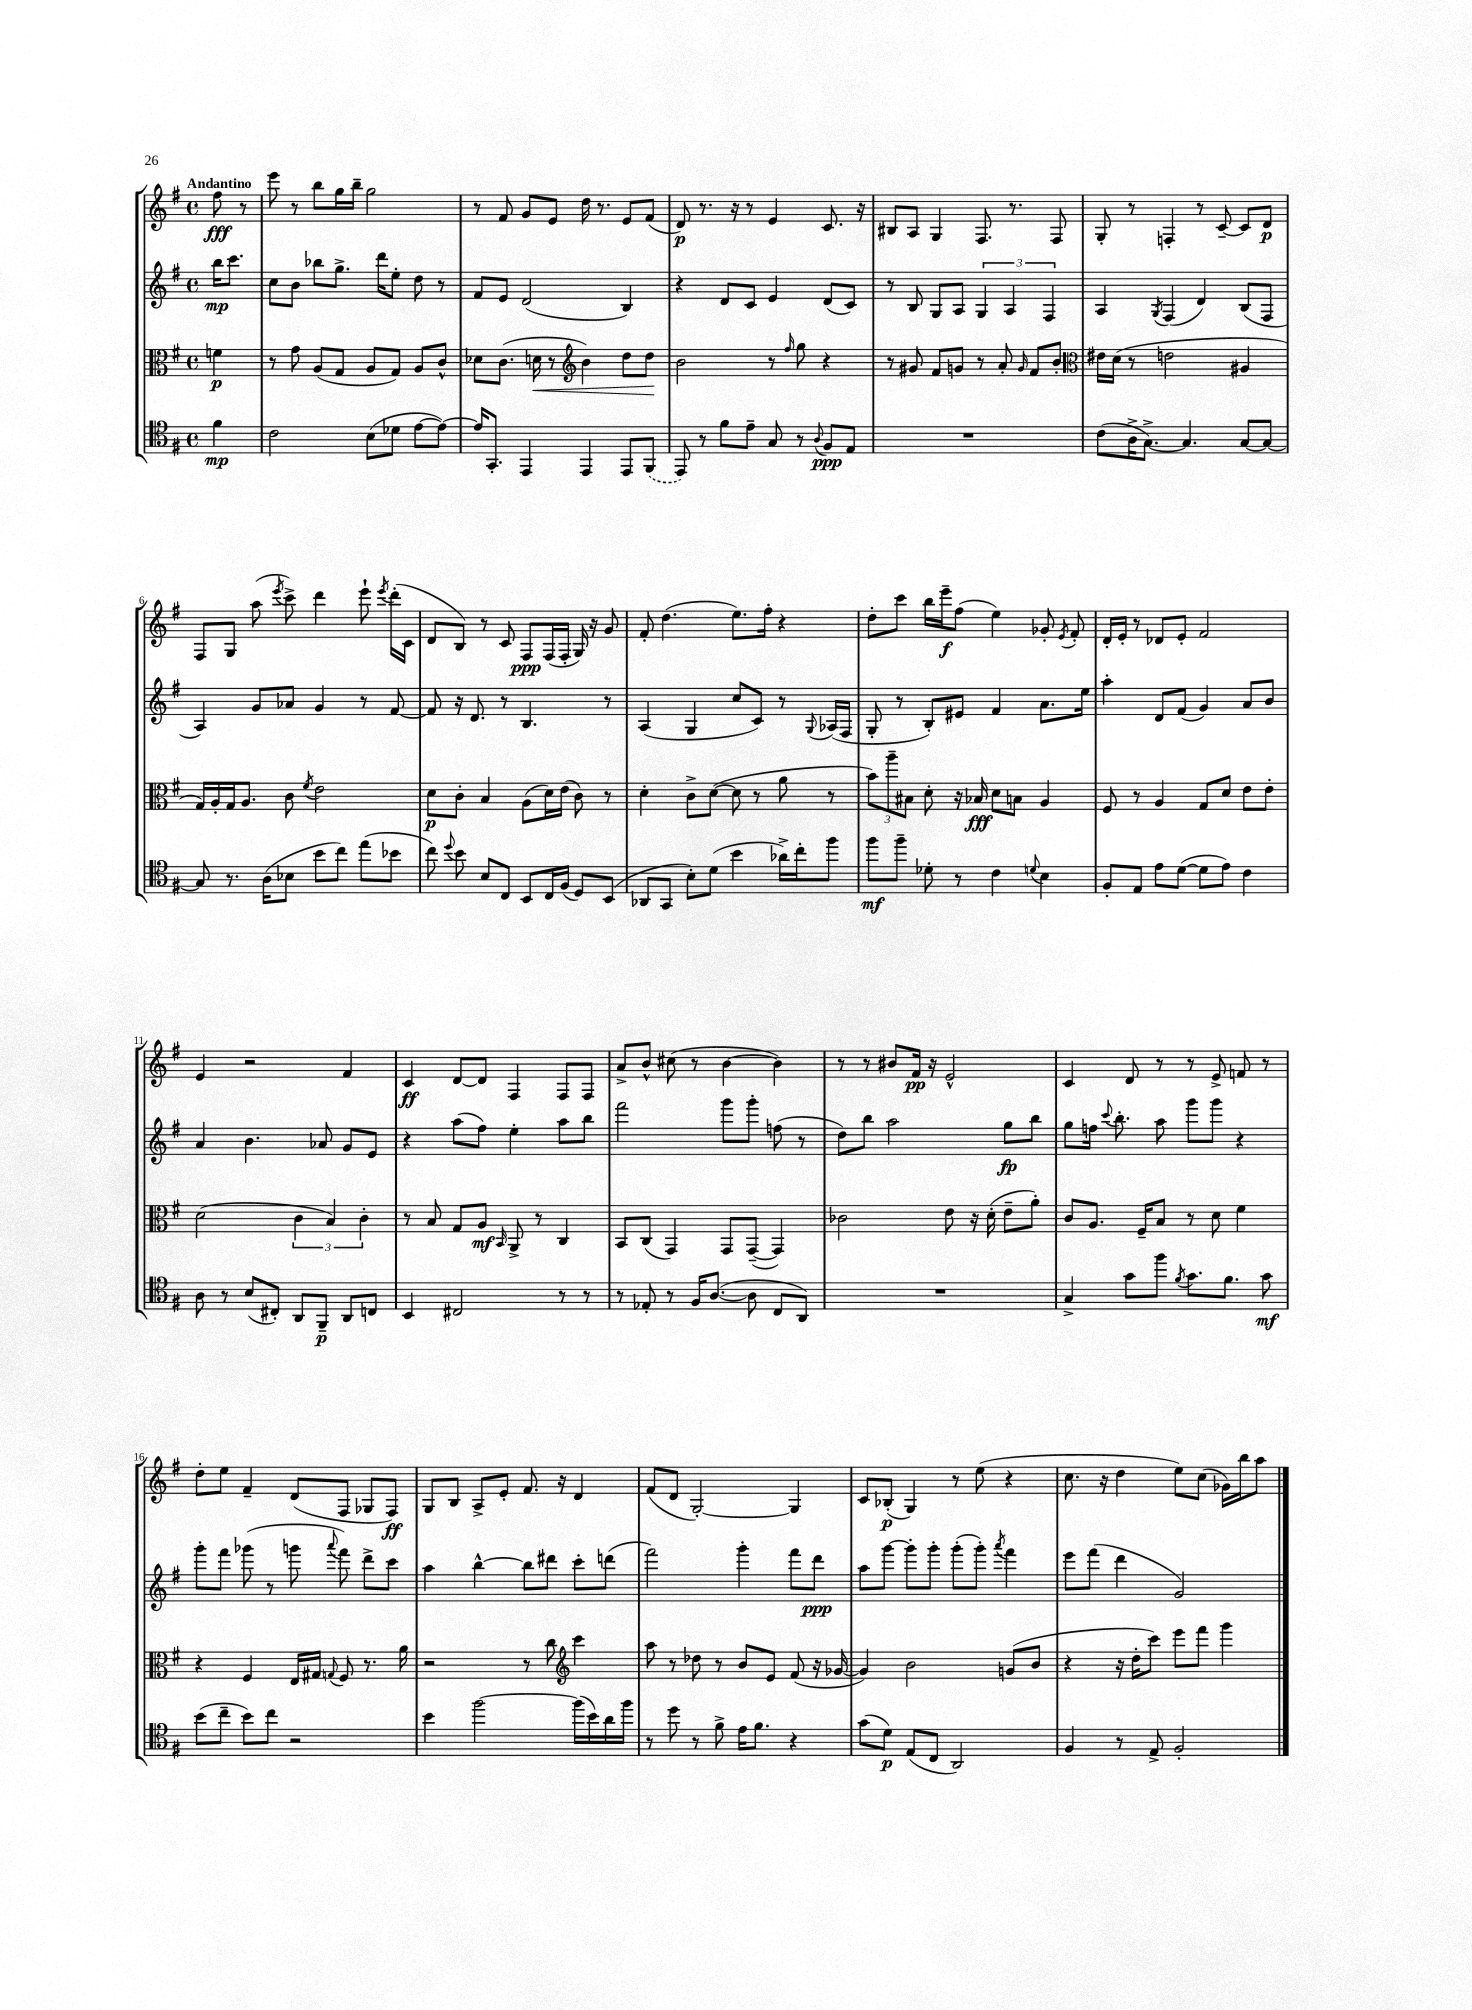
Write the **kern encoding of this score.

**kern	**kern	**kern	**kern
*staff4	*staff3	*staff2	*staff1
*clefC4	*clefC3	*clefG2	*clefG2
*k[f#]	*k[f#]	*k[f#]	*k[f#]
*M4/4	*M4/4	*M4/4	*M4/4
*met(c)	*met(c)	*met(c)	*met(c)
4f#\	4f\	16bb\LK	8ff#\
.	.	8.ccc\J	.
.	.	.	8r
=	=	=	=
2c\	8r	8cc\L	8eee\
.	8g\	8b\J	8r
.	(8A/L	8bb-\L	8bb\L
.	8G/J	8.gg^\J	16gg\L
.	.	.	16bb~\JJ
(8B\L	8A/L	.	2gg\
.	.	16ddd\LK	.
8d-\J	8G/J)	8ee'\J	.
[8e\L	8A/L	8dd\	.
8e\_J)	8c^^/J	8r	.
=	=	=	=
16e/]LK	8d-\L	8f#/L	8r
8.GG'/J	.	.	.
.	(8.c\J	8e/J	8f#/
4EE/	.	(2d/	8g/L
.	16d\	.	.
.	8r	.	8e/J
*	*clefG2	*	*
4EE/	4b\)	.	16dd\
.	.	.	8.r
8EE/L	8dd\L	4B/)	8e/L
(8FF#/J	8dd\J	.	(8f#/J
=	=	=	=
8EE/)	2b\	4r	8d/)
8r	.	.	8.r
8f#\L	.	8d/L	.
.	.	.	16r
8e~\J	.	8c/J	8r
8G/	8r	4e/	4e/
.	16qqff#/	.	.
8r	8gg\	.	.
8qqA/	.	.	.
8F#/L	4r	(8d/L	8.c/
8E/J	.	8c/J)	.
.	.	.	16r
=	=	=	=
1r	8r	8r	8B#/L
.	8g#/	8B/	8A/J
.	8f#/L	8G/L	4G/
.	8g/J	8A/J	.
.	8r	6G/	8.F#/
.	8a'/	.	.
.	.	6A/	.
.	.	.	8.r
.	16qqg/	.	.
.	8f#/L	.	.
.	.	6F#/	.
.	8b'/J	.	8F#/
=	=	=	=
*	*clefC3	*	*
(8c\L	16e#\LL	4A/	8G'/
.	(16d\JJ	.	.
16A^\K	8r	.	8r
[8.G^\J)	.	.	.
.	.	8qG/	.
.	2e\	(4F#/	4F'/
4.G/]	.	.	.
.	.	4d/)	8r
.	.	.	[8c~/
[8G/L	4A#/	(8B/L	8c/]L
8G/_J	.	8F#/J	8d/J
=	=	=	=
8G/]	16G/LL)	4A/)	8F#/L
.	16A'/	.	.
8.r	16G/J	.	8G/J
.	8.A/J	.	.
.	.	8g/L	(8aa\
(16A\LK	.	.	.
.	.	.	8qeee/
8B-\J	8c\	8a-/J	8ccc^\)
.	8qf#/	.	.
8b\L	2e\	4g/	4ddd\
8cc\J)	.	.	.
(8ee\L	.	8r	8eee`\
.	.	.	8qeee/
8b-\J	.	[8f#/	(16ddd'\LL
.	.	.	16c\JJ
=	=	=	=
8cc\)	8d\L	8f#/]	8d/L
8qqdd/	.	.	.
8b\	8c'\J	16r	8B/J)
.	.	8.d/	.
8B/L	4B/	.	8r
8C/J	.	8r	8c/
8BB/L	(8A\L	4.B/	8F#/L
16C/L	16d\L)	.	(16F#/L
(16F#/JJ	(16e\JJ	.	16F#'/JJ
8D/L)	8c\)	.	16G/)
.	.	.	16r
(8BB/J	8r	8r	8g/
=	=	=	=
8AA-/L	4d'\	(4A/	8f#'/
8GG/J	.	.	(4.dd\
8B'\L)	8c^\L	4G/	.
(8d\J	([8d\J	.	.
4b\	8d\]	8cc/L	8.ee\L)
.	8r	8c/J)	.
.	.	.	16ff#'\Jk
16a-^\LL)	8a\	8r	4r
16cc'\J	.	.	.
.	.	8qqG/	.
8ff#\J	8r	(16A-/LL	.
.	.	16F#/JJ	.
=	=	=	=
8ff#\L	12b\L)	8G'/	8dd'\L
.	12aa~\	.	.
8ff#~\J	.	8r	8ccc\J
.	12B#\J	.	.
8d-'\	8d'\	8B'/L)	16bb\LL
.	.	.	16eee~\J
8r	16r	8e#/J	(8ff#\J
.	16B-/	.	.
4c\	8d\L	4f#/	4ee\)
.	8B\J	.	.
8qqd/	.	.	.
4B\	4A/	8.a\L	8g-'/
.	.	.	8qe/
.	.	.	8f#'/
.	.	16ee\Jk	.
=	=	=	=
8F#'/L	8F#/	4aa'\	16d'/LL
.	.	.	16e'/JJ
8E/J	8r	.	8r
8e\L	4A/	8d/L	8d-/L
([8d\J	.	(8f#/J	8e'/J
8d\]L	8G/L	4g/)	2f#/
8e\J)	8d/J	.	.
4c\	8e\L	8a/L	.
.	8e'\J	8b/J	.
=	=	=	=
8A\	(2d\	4a/	4e/
8r	.	.	.
(8B/L	.	4.b\	2r
8C#'/J)	.	.	.
8AA/L	6c\	.	.
8FF#~/J	.	8a-/	.
.	6B/)	.	.
8AA/L	.	8g/L	4f#/
.	6c'\	.	.
8C/J	.	8e/J	.
=	=	=	=
4BB/	8r	4r	4c/
.	8B/	.	.
2C#/	8G/L	(8aa\L	[8d/L
.	8A/J	8ff#\J)	8d/]J
.	16qqBB/	.	.
.	8AA^/	4ee'\	4F#/
.	8r	.	.
8r	4C/	8aa\L	8F#/L
8r	.	8bb\J	8F#/J
=	=	=	=
8r	8BB/L	2fff#\	8a^/L
8E-'/	(8C/J	.	8b^^/J
8r	4GG/)	.	(8cc#\
16F#/LK	.	.	8r
([8.A/J	.	.	.
.	8GG/L	8ggg\L	[4b\
8A\]	([8GG~/J	8ggg'\J	.
8C/L	4GG/])	(8ff\	4b\])
8AA/J)	.	8r	.
=	=	=	=
1r	2c-\	8dd\L)	8r
.	.	8bb\J	8r
.	.	2aa\	8b#/L
.	.	.	16f#/Jk
.	.	.	16r
.	8e\	.	2e^^/
.	16r	.	.
.	(16d'\	.	.
.	8e~\L	8gg\L	.
.	8a'\J)	8bb\J	.
=	=	=	=
4G^/	8c/L	8gg\L	4c/
.	8.A/J	16ff\Jk	.
.	.	8qqccc/	.
.	.	8.bb'\	.
8g\L	.	.	8d/
.	16F#~/LK	.	.
8ff#\J	8B/J	8aa\	8r
8qf#/	.	.	.
8.g\L	8r	8ggg\L	8r
.	8d\	8ggg\J	8e^/
8.f#\J	.	.	.
.	4f#\	4r	8f/
8g\	.	.	8r
=	=	=	=
(8b\L	4r	8ggg'\L	8dd'\L
8cc~\J	.	8fff#\J	8ee\J
8b\L)	4F#/	(8ggg-\	4f#~/
8cc\J	.	8r	.
2r	16E/LL	8ggg\	(8d/L
.	16G#/JJ	.	.
.	8qqG/	8qqaaa/	.
.	8F#/	8fff#\)	8F#/J
.	8.r	8ddd^\L	8G-/L
.	.	8ccc\J	8F#/J)
.	16a\	.	.
=	=	=	=
4b\	2r	4aa\	8G/L
.	.	.	8B/J
[2ff#\	.	[4bb^^\	8A^/L
.	.	.	8e'/J
.	8r	8bb\]L	8.f#/
.	8cc\	8ddd#\J	.
.	.	.	16r
*	*clefG2	*	*
(16ff#\]LL	4ccc\	8ccc'\L	4d/
16b\)	.	.	.
16a\	.	(8ddd\J	.
16ff#\JJ	.	.	.
=	=	=	=
8r	8aa\	2fff#\)	(8f#/L
8dd\	8r	.	8d/J
8r	8dd-\	.	[2G'/)
8f#^\	8r	.	.
16e\LK	8b/L	4ggg'\	.
8.f#\J	.	.	.
.	8e/J	.	.
4r	(8f#/	8fff#\L	4G/]
.	16r	8ddd\J	.
.	[16g-/	.	.
=	=	=	=
(8g\L	4g-/])	8aa\L	8c/L
8d\J)	.	[8ggg\J	(8B-'/J
(8E/L	2b\	8ggg'\]L	4G/)
8C/J	.	8ggg'\J	.
2AA/)	.	(8ggg'\L	8r
.	.	8ggg'\J)	(8ee\
.	.	8qaaa/	.
.	(8g/L	4fff#\	4r
.	8b/J	.	.
=	=	=	=
4F#/	4r	8eee\L	8.cc\
.	.	(8fff#\J	.
.	.	.	16r
8r	16r	4ddd\	4dd\
.	16dd'\LK	.	.
8E^/	8ccc\J)	.	.
2F#'/	8eee\L	2g/)	8ee\L)
.	8fff#\J	.	(8cc\J
.	4ggg\	.	16g-\LL)
.	.	.	16bb\J
.	.	.	8aa\J
==	==	==	==
*-	*-	*-	*-
